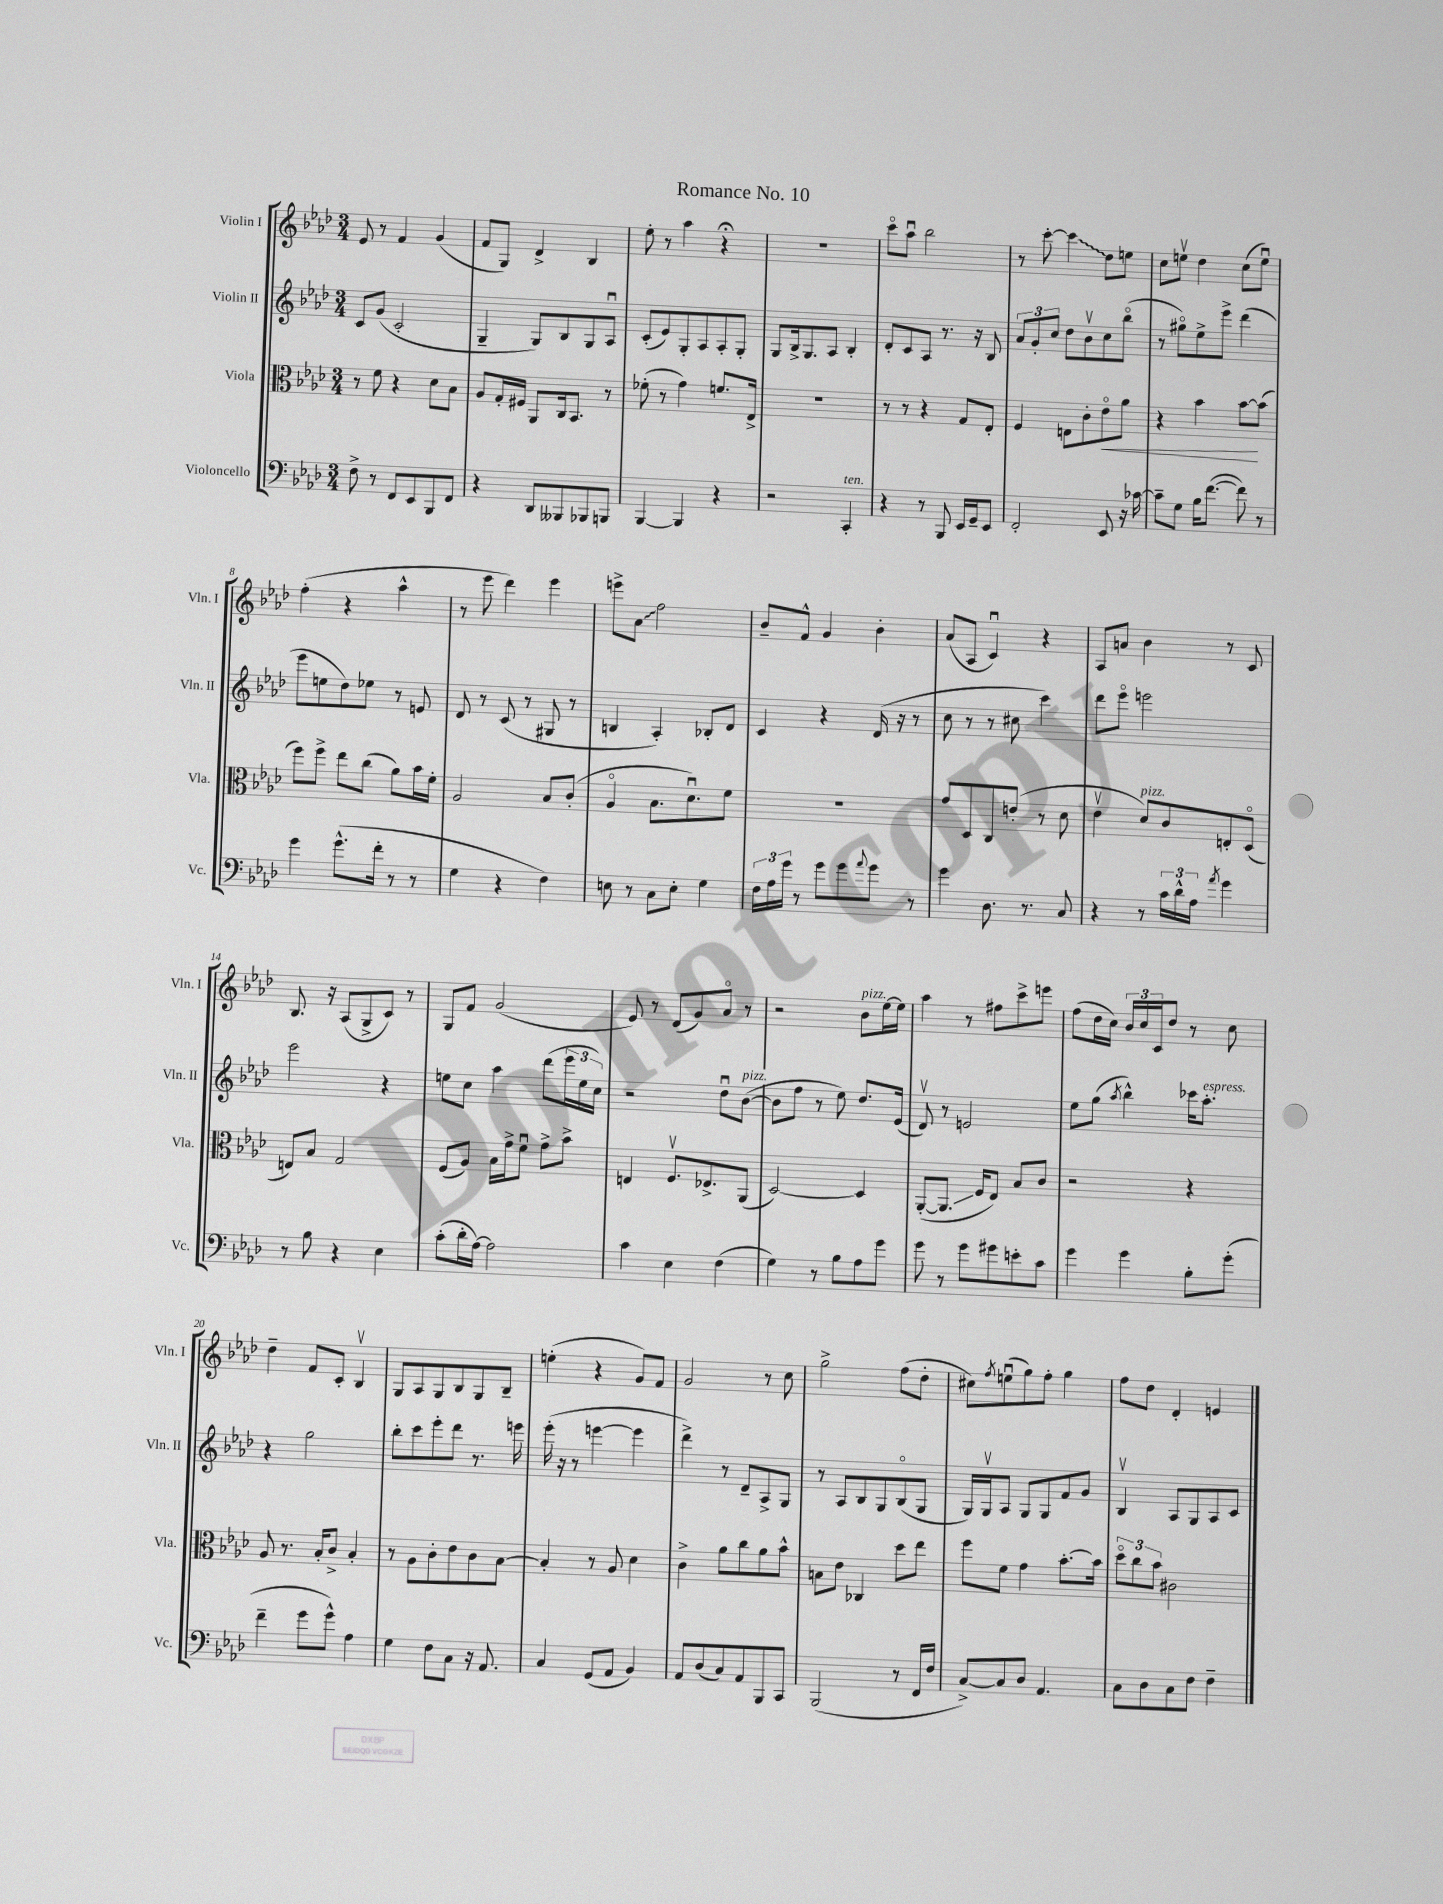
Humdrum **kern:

**kern	**kern	**kern	**kern
*staff4	*staff3	*staff2	*staff1
*clefF4	*clefC3	*clefG2	*clefG2
*k[b-e-a-d-]	*k[b-e-a-d-]	*k[b-e-a-d-]	*k[b-e-a-d-]
*M3/4	*M3/4	*M3/4	*M3/4
8F^	8r	8c	8e-
8r	8f	(8g	8r
8FF	4r	2c'	4f
8EE-	.	.	.
8BBB-	8d-	.	(4g
8FF	8B-	.	.
=	=	=	=
4r	8A-	4G~	8f
.	16G'	.	8G)
.	16F#	.	.
8DD-	8AA-	8G)	4d-^
8BBB--	16C	8B-	.
.	8.BB-	.	.
8BBB-	.	8G	4B-
8BBB	8r	8A-u	.
=	=	=	=
[4BBB-	(8f-'	(8c'	8ee-'
.	8r	8e-)	8r
4BBB-]	4g)	8G'	4aa-
.	.	8A-	.
4r	8.f	8A-'	4r;
.	.	8G'	.
.	16E-^	.	.
=	=	=	=
2r	2.r	8G	2.r
.	.	16B-^	.
.	.	8.G	.
.	.	8A-	.
4CC'	.	4B-'	.
=	=	=	=
4r	8r	8d-'	8ccco
.	8r	8c	8aa-u
8r	4r	8A-	2bb-
8BBB-	.	8.r	.
16EE-	8G	.	.
16GG~	.	16r	.
8EE-	8E-'	8B-	.
=	=	=	=
2FF'	4F	12a-	8r
.	.	12g'	.
.	.	.	[8ccc'
.	.	12cc	.
.	8E	8dd-	4ccc]
.	8c'	8b-v	.
8EE-	8e-o	8cc	8dd-
16r	8a-	(8bb-o	8ee
[16c-	.	.	.
=	=	=	=
8c-~]	4r	8r	8cc
8G	.	8gg#o)	8eev
16B-	4b-	8ee-^	4dd-
([8.f	.	.	.
.	.	8eee-^	.
8f])	[8b-	(4ddd-	(8cc
8r	(8b-]	.	8eeu)
=	=	=	=
4g	8ff)	8eee-	(4ff'
.	8ff^	8ee	.
(8.g^^	8ee-	8dd-)	4r
.	(8cc	8ee-	.
16f'	.	.	.
8r	8a-)	8r	4aa-^^
8r	16b-	8e	.
.	16f'	.	.
=	=	=	=
4G	2A-	8d-	8r
.	.	8r	8eee-
4r	.	(8c	4ddd-)
.	.	8r	.
4F)	8B-	8G#	4eee-
.	(8c'	8r	.
=	=	=	=
8E	4A-o	4B	8eee^
8r	.	.	8a-
8C	8.B-	4A-')	2ff
8E'	.	.	.
.	8.d-u)	.	.
4G	.	8B-'	.
.	8f	8d-	.
=	=	=	=
24F	2.r	4c	8b-~
24A-	.	.	.
24g	.	.	.
8r	.	.	8f^^
8g	.	4r	4g
8g	.	.	.
8qqa-	.	.	.
8g	.	(16d-	4b-'
.	.	16r	.
8r	.	8r	.
=	=	=	=
4g	8g	8cc	(8a-
.	8D-	8r	8A-
8.D-	8C	8r	4cu)
.	(8e'	8cc#	.
8.r	.	.	.
.	8r	4ccc)	4r
8C	8d-	.	.
=	=	=	=
4r	4e-v	8ddd-	8A-
.	.	8eee-o	8a
8r	8d-)	2eee	4b-
24c	8c	.	.
24d-^^	.	.	.
24A-	.	.	.
8qa-	.	.	.
4g	8E'	.	8r
.	(8D-o	.	8c
=	=	=	=
8r	8E)	2eee-	8.B-
8B-	8B-	.	.
.	.	.	16r
4r	2G	.	(8A-
.	.	.	8G^
4E-	.	4r	8c)
.	.	.	8r
=	=	=	=
(8c'	(8F	8ee	8G
16d-'	8A-)	8cc	8f
[16A-)	.	.	.
2A-]	16B-	4aa-	(2g
.	16g^	.	.
.	8fu	.	.
.	8g^	(8ddd-	.
.	8b-^	24eee-	.
.	.	24ee	.
.	.	24cc)	.
=	=	=	=
4c	4E	2r	8e-)
.	.	.	8r
4E-	8.Fv	.	(8d-
.	.	.	8g)
.	8.E-^	.	.
(4F	.	8dd-u	8a-o
.	(8AA-	([8b-	8r
=	=	=	=
4G)	[2D-)	8b-]	2r
.	.	8ff	.
8r	.	8r	.
8B-	.	8ee-)	.
8A-	4D-]	8.dd-	8b-
8g	.	.	[16ee-
.	.	(16e-	16ee-]
=	=	=	=
8g	([8AA-'	8d-v)	4aa-
8r	8.AA-]	8r	.
8g	.	2e	8r
.	16F	.	.
8g#	8E-)	.	8ff#
8e'	8B-	.	8ccc^
8c	8c	.	8eee
=	=	=	=
4g	2r	8ee-	(8ff
.	.	(8gg	16dd-
.	.	.	16cc)
.	.	8qaa-	.
4g	.	4bb-^^)	24b-
.	.	.	24cc
.	.	.	24c
.	.	.	8dd-
8B-'	4r	16ccc-	8r
.	.	8.aa-'	.
(8g'	.	.	8cc
=	=	=	=
4f~	8A-	4r	4dd-~
.	8.r	.	.
8g	.	2gg	8f
.	16B-'	.	.
8g^^)	8c^	.	8c'
4A-	4B-'	.	4B-v
=	=	=	=
4G	8r	8bb-'	8G
.	8A-	8ccc	8A-
8F	8c'	8eee-'	8G
8C	8e-	8ddd-	8B-
16r	8c	8.r	8G
8.AA-	.	.	.
.	[8B-	.	8B-~
.	.	16eee	.
=	=	=	=
4C	4B-']	(16eee-'	(4ee'
.	.	16r	.
.	.	8r	.
(8GG	8r	[4eee	4r
8AA-	8A-	.	.
4BB-)	4d-	4eee]	8g)
.	.	.	8f
=	=	=	=
8AA-	4c^	4ddd-^)	2g
(8D-	.	.	.
8C)	8a-	8r	.
8AA-	8cc	8d-~	.
8BBB-	8a-	8A-^	8r
8CC	8b-^^	8G	8cc
=	=	=	=
(2BBB-	8B	8r	2gg^
.	8e-	8A-	.
.	4C-	8B-	.
.	.	8G	.
8r	8dd-	(8B-o	(8ff
16FF	8ee-	8G	8dd-'
16F	.	.	.
=	=	=	=
[8C^)	8ff	16G)	8cc#)
.	.	16Gv	.
.	.	.	8qff
8C]	8f	8A-	(8eeu
8D-	4g	8G	8gg)
4.AA-	.	8G	8ff'
.	[8.b-'	8f	4gg
.	.	8g	.
.	16b-]	.	.
=	=	=	=
8C	12dd-o	4B-v	8ff
.	12cc	.	.
8D-	.	.	8dd-
.	12b-	.	.
8C	2c#	8A-	4d-'
8F	.	8G	.
4F~	.	8A-	4e
.	.	8c	.
==	==	==	==
*-	*-	*-	*-
